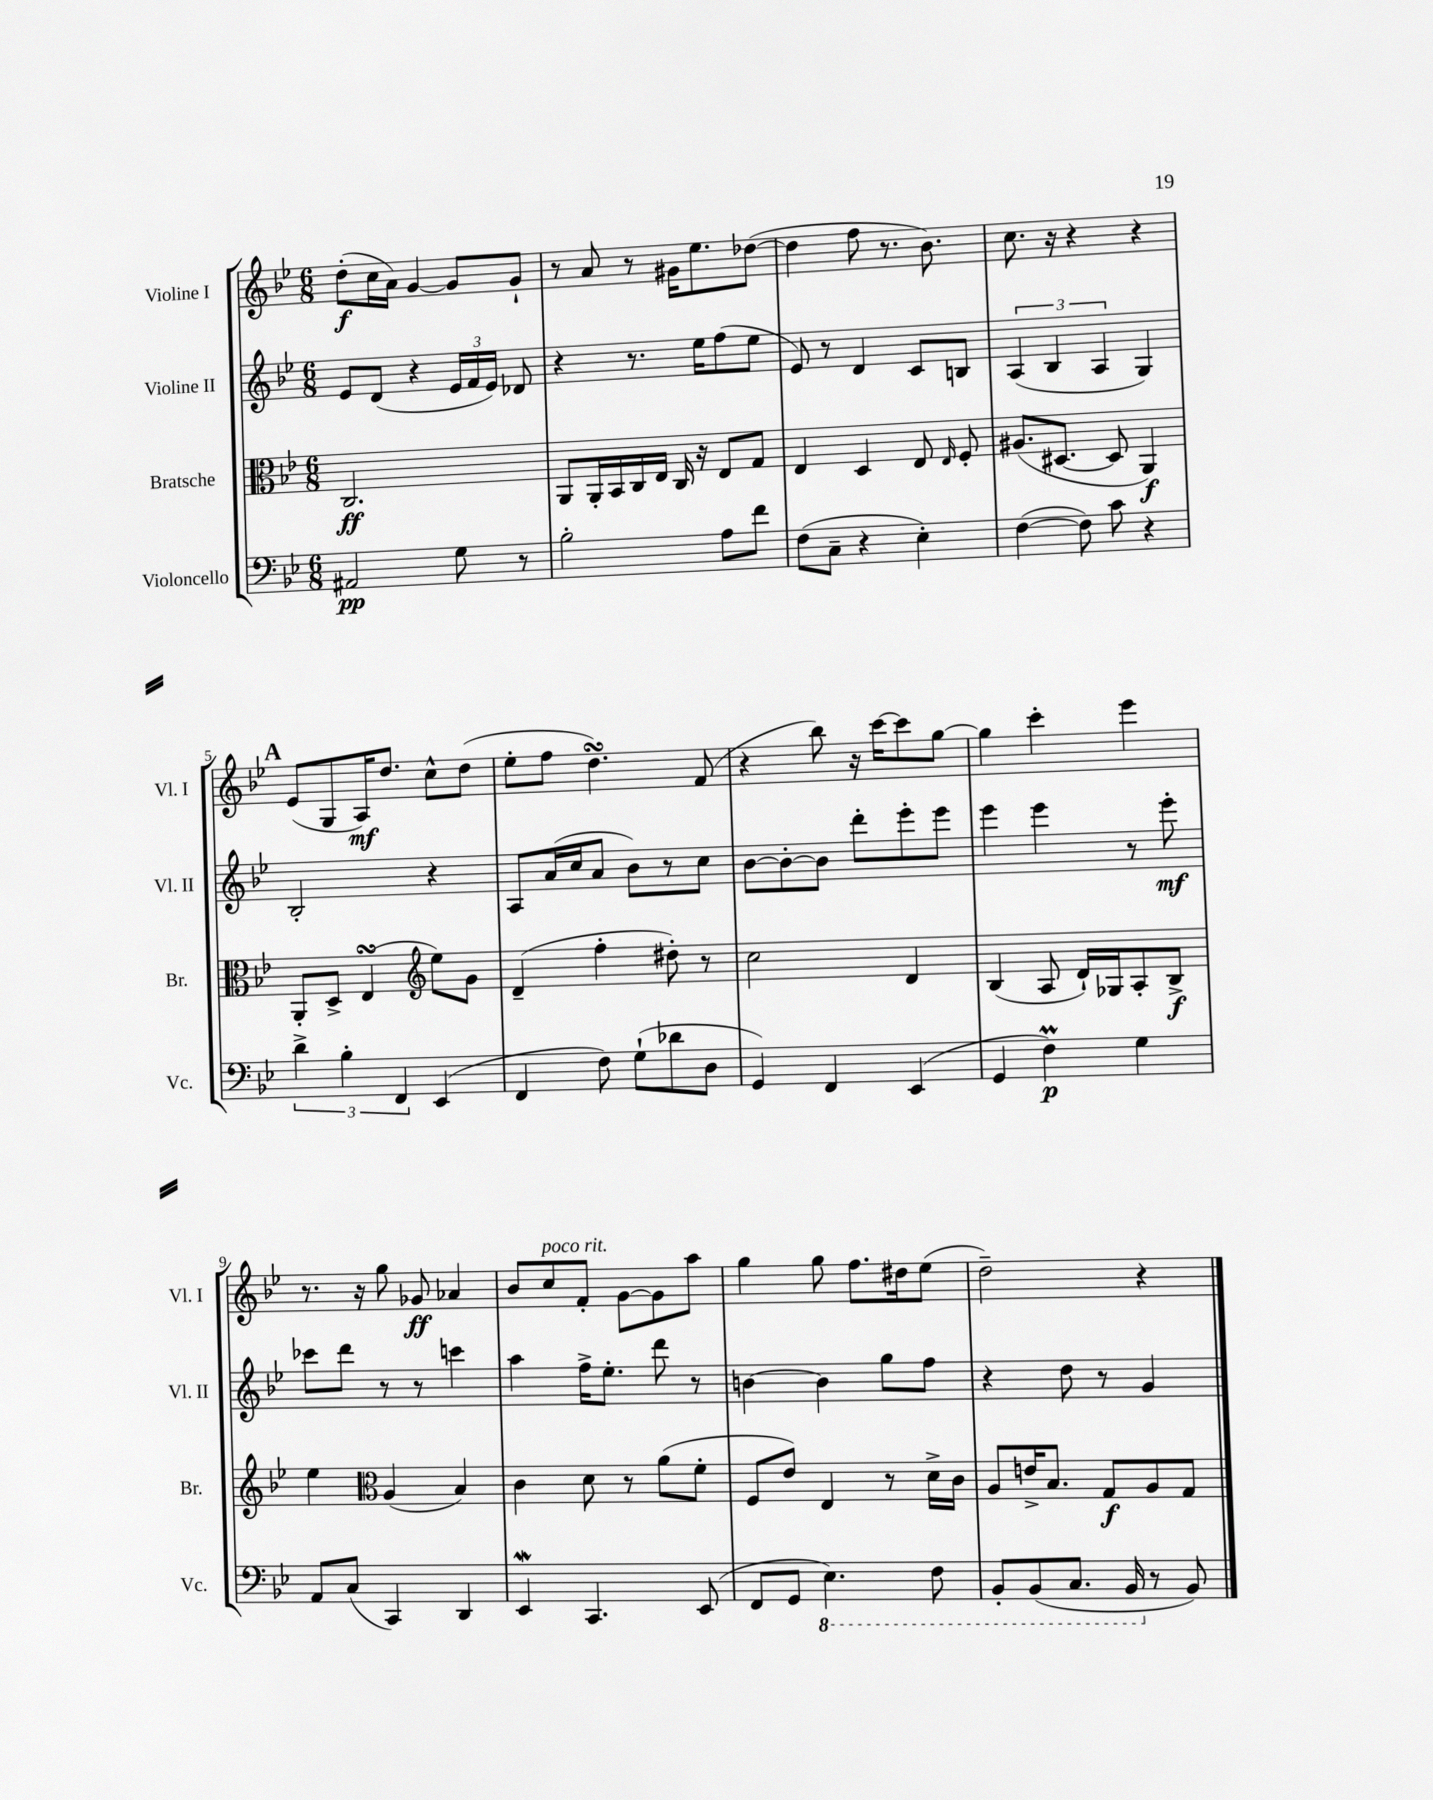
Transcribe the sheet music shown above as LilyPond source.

<<
\new StaffGroup <<
\new Staff = "s0" \with { instrumentName = "Violine I" shortInstrumentName = "Vl. I" } {
    \clef treble \key bes \major \numericTimeSignature \time 6/8
    \autoBeamOff d''8[-.\f( c''16 a'16]) g'4~ g'8[ g'8]-! |
    r8 a'8 r8 gis'16[ ees''8. des''8]~( |
    des''4 f''8 r8. bes'8.) |
    c''8. r16 r4 r4 |
    \mark \markup { \bold "A" } ees'8[( g8 a16\mf) d''8.] c''8[-^ d''8]( |
    ees''8[-. f''8] d''4.\turn) f'8( |
    r4 bes''8) r16 c'''16[~ c'''8 g''8]~ |
    g''4 c'''4-. ees'''4 |
    r8. r16 g''8 ges'8\ff aes'4 |
    bes'8[ c''8^\markup { \italic "poco rit." } f'8]-. g'8[~ g'8 a''8] |
    g''4 g''8 f''8.[ dis''16 ees''8]( |
    d''2--) r4 \bar "|." |
}
\new Staff = "s1" \with { instrumentName = "Violine II" shortInstrumentName = "Vl. II" } {
    \clef treble \key bes \major \numericTimeSignature \time 6/8
    \autoBeamOff ees'8[ d'8]( r4 \tuplet 3/2 { ees'16[ f'16 ees'16]) } des'8 |
    r4 r8. ees''16[ f''8( ees''8] |
    ees'8) r8 d'4 c'8[ b8] |
    \tuplet 3/2 { a4( bes4 a4 } g4) |
    \mark \markup { \bold "A" } bes2-. r4 |
    a8[ a'16( c''16 a'8] bes'8[) r8 c''8] |
    bes'8[~ bes'8~-. bes'8] d'''8[-. ees'''8-. ees'''8] |
    ees'''4 ees'''4 r8 ees'''8-.\mf |
    ces'''8[ d'''8] r8 r8 c'''4 |
    a''4 f''16[-> ees''8.]-. d'''8 r8 |
    b'4~ b'4 g''8[ f''8] |
    r4 d''8 r8 g'4 \bar "|." |
}
\new Staff = "s2" \with { instrumentName = "Bratsche" shortInstrumentName = "Br." } {
    \clef alto \key bes \major \numericTimeSignature \time 6/8
    \autoBeamOff c2.\ff |
    a,8[ a,16-. bes,16 c16 ees16] c16 r16 ees8[ g8] |
    ees4 d4 ees8 \grace { ees16 } f8-. |
    ais8.[( dis8.]~ dis8 a,4\f) |
    \mark \markup { \bold "A" } a,8[-. d8]-> ees4\turn( \clef treble ees''8[) g'8] |
    d'4--( f''4-. dis''8-.) r8 |
    c''2 d'4 |
    bes4( a8 d'16[-!) ges16 a8-. bes8]->\f |
    ees''4 \clef alto a4( bes4) |
    c'4 d'8 r8 a'8[( f'8]-. |
    f8[ ees'8]) ees4 r8 d'16[-> c'16] |
    a8[ e'16-> bes8.] g8[\f a8 g8] \bar "|." |
}
\new Staff = "s3" \with { instrumentName = "Violoncello" shortInstrumentName = "Vc." } {
    \clef bass \key bes \major \numericTimeSignature \time 6/8
    \autoBeamOff ais,2\pp g8 r8 |
    bes2-. a8[ f'8] |
    f8[( c8]-- r4 ees4-.) |
    f4~( f8) c'8 r4 |
    \mark \markup { \bold "A" } \tuplet 3/2 { d'4-> bes4-. f,4 } ees,4( |
    f,4 f8) g8[-!( des'8 d8] |
    g,4) f,4 ees,4( |
    g,4 f4\prall\p) g4 |
    a,8[ c8]( c,4) d,4 |
    ees,4\mordent c,4. ees,8( |
    f,8[ g,8] \ottava #-1 ees,4.) f,8 |
    bes,,8[-. bes,,8( c,8.] bes,,16 \ottava #0 r8 bes,8) \bar "|." |
}
>>
>>
